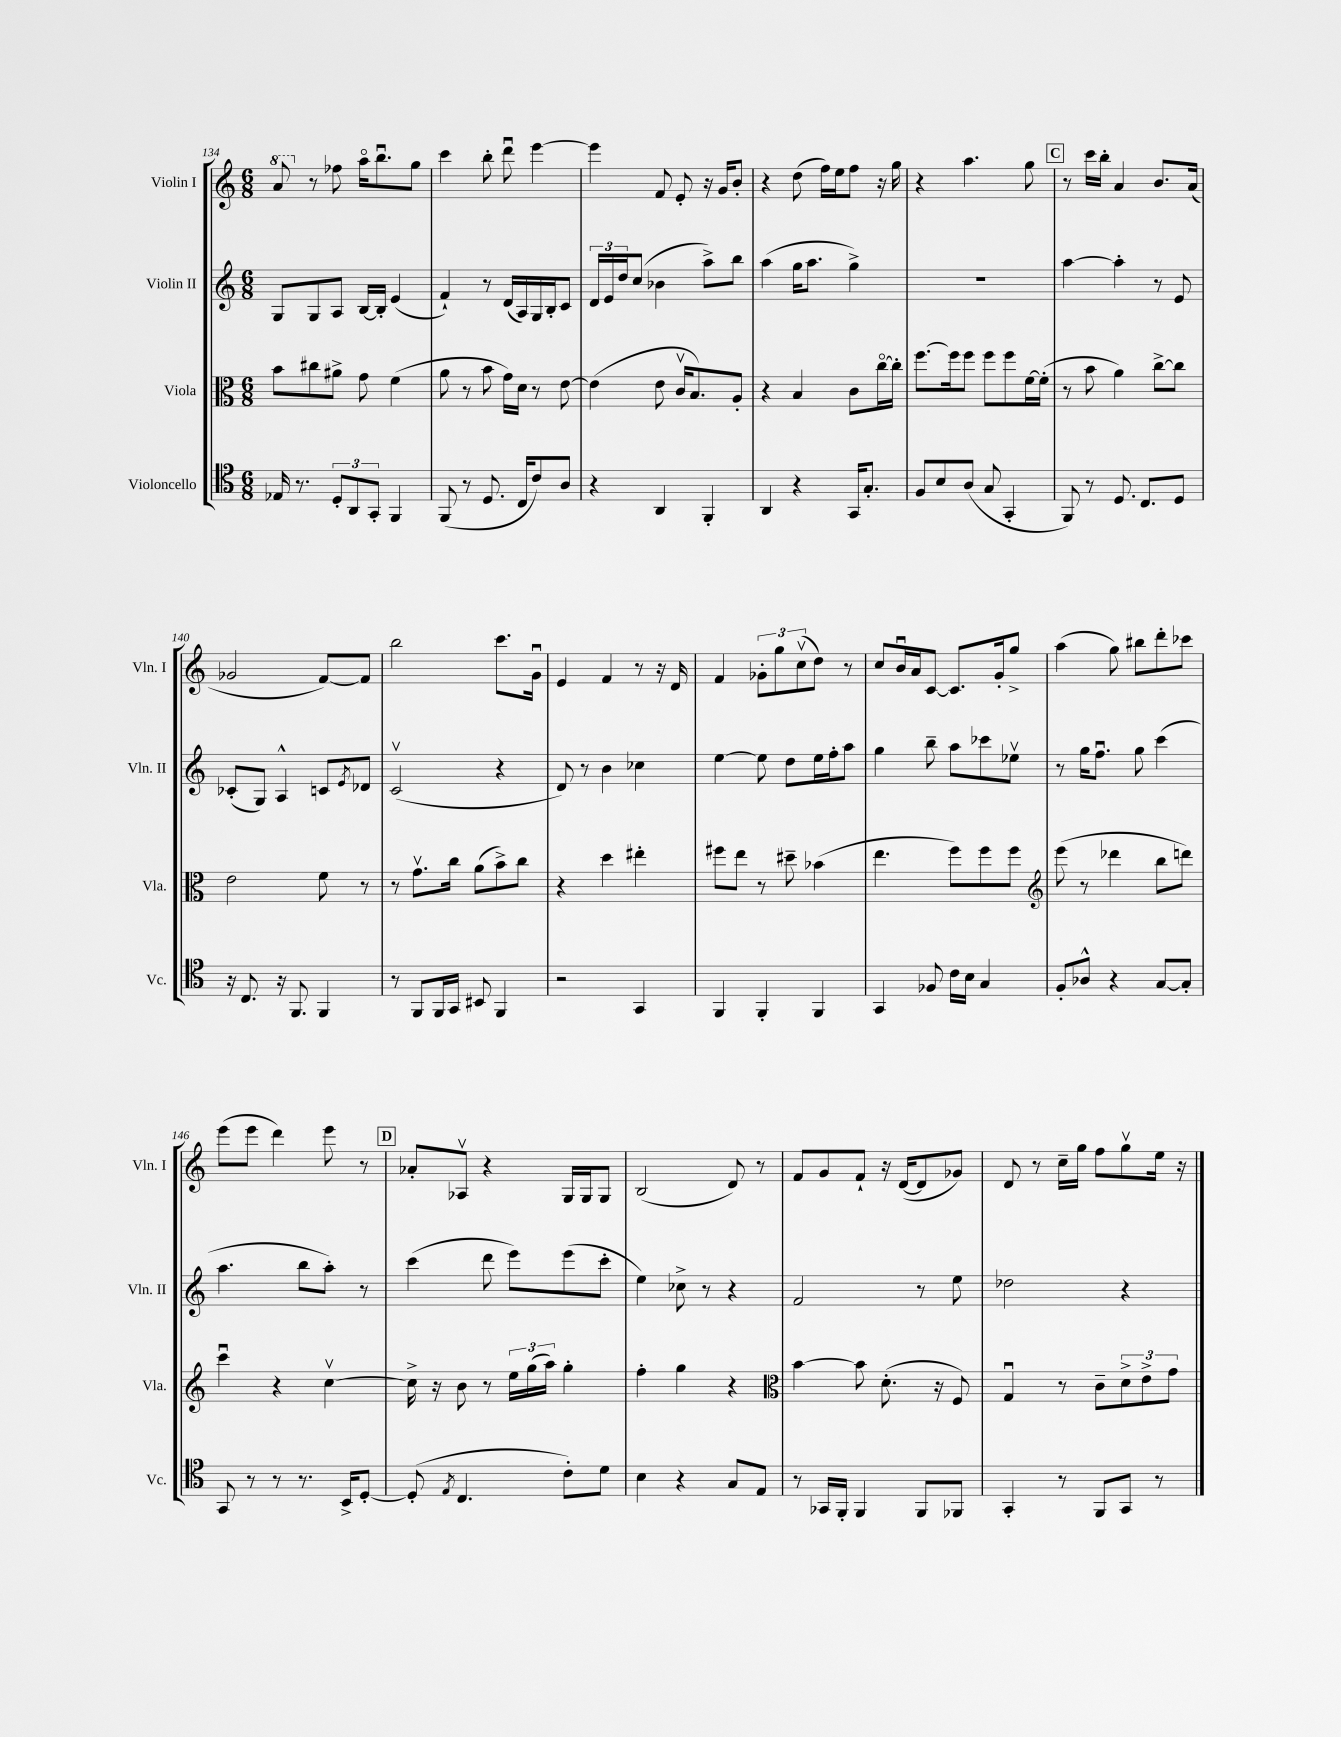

**kern	**kern	**kern	**kern
*staff4	*staff3	*staff2	*staff1
*clefC4	*clefC3	*clefG2	*clefG2
*k[]	*k[]	*k[]	*k[]
*M6/8	*M6/8	*M6/8	*M6/8
16E-	8b	8G	8aa
8.r	.	.	.
.	8cc#	8G	8r
12D'	8a#^	8A	8ff-
12AA	.	.	.
.	8g	[16B	16aao
12GG'	.	.	.
.	.	16B']	8.bbu
4FF	(4f	(4e	.
.	.	.	8gg
=	=	=	=
(8FF	8a	4f`)	4ccc
8r	8r	.	.
8.D	8b	8r	8bb'
.	16g)	(16d	8dddu
16C	16d	16A)	.
8c)	8r	16G	[4eee
.	.	16B'	.
8A	[8e	8c	.
=	=	=	=
4r	(4e]	24d	4eee]
.	.	24e	.
.	.	24dd	.
.	.	(8cc	.
4AA	8e	4b-	8f
.	16cv	.	8e'
.	8.B)	.	.
4FF'	.	8aa^)	16r
.	.	.	16g
.	8A'	8bb	8b'
=	=	=	=
4AA	4r	(4aa	4r
4r	4B	16gg	(8dd
.	.	8.aa	.
.	.	.	16ff)
.	.	.	16ee
16GG	8c	4gg^)	8ff
8.G'	.	.	.
.	[16cco	.	16r
.	16cc']	.	16gg
=	=	=	=
8F	[8.ff	2.r	4r
8B	.	.	.
.	16ff]	.	.
(8A	8ff	.	4.aa
8G	8ff	.	.
4GG'	8ff	.	.
.	[16f	.	8gg
.	(16f']	.	.
=	=	=	=
8FF)	8r	[4aa	8r
8r	8b	.	16ccc
.	.	.	16bb'
8.D	4a)	4aa']	4a
8.C	.	.	.
.	[8cc^	8r	8.b
8D	8cc]	8e	.
.	.	.	(16a
=	=	=	=
16r	2e	(8c-'	2g-
8.C	.	.	.
.	.	8G)	.
16r	.	4A^^	.
8.FF	.	.	.
4FF	8f	8c	[8f)
.	.	8qe	.
.	8r	8d-	8f]
=	=	=	=
8r	8r	(2cv	2bb
8FF	8.gv	.	.
16FF	.	.	.
16GG	16cc	.	.
8BB#	(8a	.	.
4FF	8b^)	4r	8.ccc
.	8cc	.	.
.	.	.	16gu
=	=	=	=
2r	4r	8d)	4e
.	.	8r	.
.	4dd	4b	4f
4GG	4ee#'	4cc-	8r
.	.	.	16r
.	.	.	16d
=	=	=	=
4FF	8ff#	[4ee	4f
.	8ee	.	.
4FF'	8r	8ee]	12g-'
.	.	.	12gg
.	8dd#~	8dd	.
.	.	.	(12ccv
4FF	(4b-	16ee	8dd)
.	.	16ff'	.
.	.	8aa	8r
=	=	=	=
4GG	4.ee	4gg	8cc
.	.	.	16bu
.	.	.	16a
8F-	.	8bb~	[8c
16c	8ff)	8aa	8.c]
16B	.	.	.
4G	8ff	8ccc-	.
.	.	.	16g'
.	8ff	8ee-v	8gg^
=	=	=	=
*	*clefG2	*	*
8F'	(8eee	8r	(4aa
8A-^^	8r	16gg	.
.	.	8.ffu	.
4r	4ddd-	.	8gg)
.	.	8gg	8bb#
[8G	8bb	(4ccc	8ddd'
8G']	8ddd)	.	8ccc-
=	=	=	=
8GG	4cccu	4.aa	(8eee
8r	.	.	8eee
8r	4r	.	4ddd)
8.r	.	8bb	.
.	[4ccv	8aa')	8eee
16BB^	.	.	.
[8D'	.	8r	8r
=	=	=	=
(8D']	16cc^]	(4ccc	8a-'
.	16r	.	.
8qE	.	.	.
4.C	8b	.	8A-v
.	8r	8ddd	4r
.	24ee	8eee)	.
.	(24gg	.	.
.	24aa)	.	.
8c')	4gg'	(8eee	16G
.	.	.	16G
8d	.	8ccc'	8G
=	=	=	=
4B	4ff'	4ee)	(2B
4r	4gg	8cc-^	.
.	.	8r	.
8G	4r	4r	8d)
8E	.	.	8r
=	=	=	=
*	*clefC3	*	*
8r	[4b	2f	8f
16GG-	.	.	8g
16FF'	.	.	.
4FF	8b]	.	8f`
.	(8.d'	.	16r
.	.	.	([16d
8FF	.	8r	8d]
.	16r	.	.
8FF-	8F)	8ee	8g-)
=	=	=	=
4GG'	4Gu	2dd-	8d
.	.	.	8r
8r	8r	.	16cc~
.	.	.	16gg
8FF	8c~	.	8ff
8GG	12d^	4r	8ggv
.	12e^	.	.
8r	.	.	16ee
.	12g	.	.
.	.	.	16r
==	==	==	==
*-	*-	*-	*-
